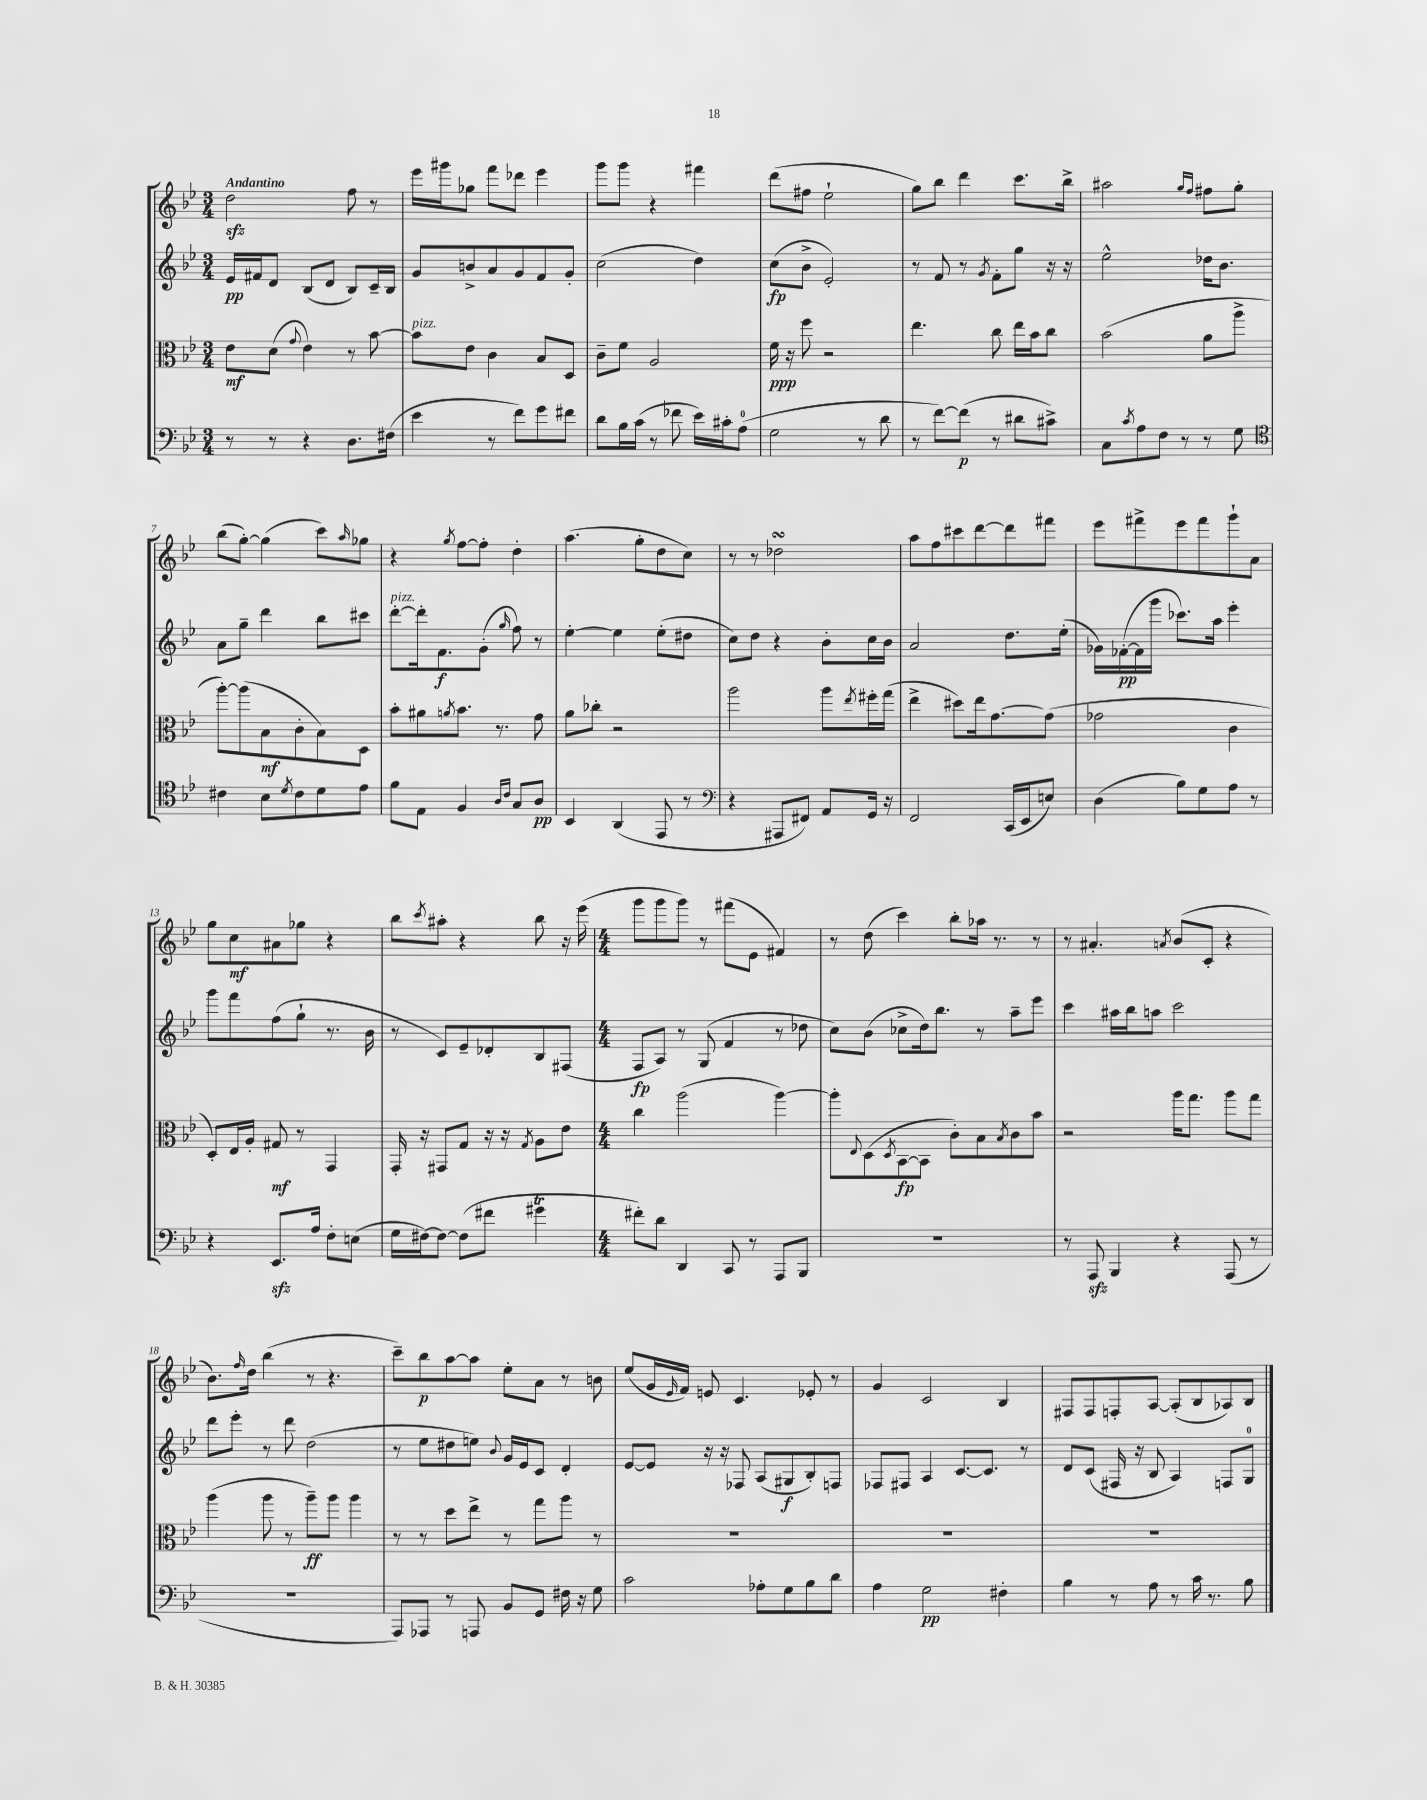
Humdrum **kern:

**kern	**kern	**kern	**kern
*staff4	*staff3	*staff2	*staff1
*clefF4	*clefC3	*clefG2	*clefG2
*k[b-e-]	*k[b-e-]	*k[b-e-]	*k[b-e-]
*M3/4	*M3/4	*M3/4	*M3/4
8r	8e-\L	16e-/LL	2dd\
.	.	16f#/J	.
8r	(8d\J	8d/J	.
.	8qqg/	.	.
4r	4e-\)	(8B-/L	.
.	.	8d/J	.
8.D\L	8r	8B-/L)	8ff\
.	[8b-\	16c~/L	8r
(16F#\Jk	.	16B-/JJ	.
=	=	=	=
4e-\	8b-\]L	8g/L	16eee-\LL
.	.	.	16ggg#\J
.	8e-\J	8b^/	8gg-\J
8r	4c\	8a/	8fff\L
8f\L)	.	8g/	8ddd-\J
8g\	8B-/L	8f/	4eee-\
8f#\J	8D/J	8g'/J	.
=	=	=	=
8d\L	8c~\L	(2cc\	8ggg\L
16B-\L	8f\J	.	8ggg\J
(16c\JJ	.	.	.
8r	2A/	.	4r
8f-\	.	.	.
16e-\LL)	.	4dd\)	4fff#\
16c#'\J	.	.	.
(8A\J	.	.	.
=	=	=	=
2G\	16f\	(8cc\L	(8ddd\L
.	16r	.	.
.	8ff\	8b-^\J	8ff#\J
.	2r	2e-'/)	2ee-`\
8r	.	.	.
8d\	.	.	.
=	=	=	=
8r	4.ee-\	8r	8gg\L)
[8f\L)	.	8f/	8bb-\J
(8f\]J	.	8r	4ddd\
.	.	8qg/	.
8r	8cc\	8f'\L	.
8d#\L	16ee-\LL	8gg\J	8.ccc\L
.	16b-\J	.	.
8c#^\J)	8cc\J	16r	.
.	.	16r	16bb-^\Jk
=	=	=	=
8C\L	(2b-\	2ee-^^\	2aa#\
8qc/	.	.	.
8A\	.	.	.
8F\J	.	.	.
8r	.	.	.
.	.	.	16qqgg/LL
.	.	.	16qqff/JJ
8r	8a\L	16dd-\LK	8ff#\L
.	.	8.b-\J	.
8G\	8aa^\J	.	8gg'\J
=	=	=	=
*clefC4	*	*	*
4c#\	[8aa'\L)	8a\L	(8bb-\L
.	(8aa\]	8gg~\J	[8gg'\J)
8B-\L	8B-\	4ddd\	(4gg\]
8qd/	.	.	.
8c#\	8c'\	.	.
8d\	8B-\)	8bb-\L	8ccc\L)
.	.	.	16qqaa/
8e-\J	8D\J	8ccc#\J	8gg-\J
=	=	=	=
8f\L	8b-'\L	[8ddd'\L	4r
8E-\J	8a#\	16ddd'\]k	.
.	.	8.f\	.
.	8qa/	.	8qgg/
4F/	8.b-\J	.	[8ff\L
.	.	(8g'\J	8ff'\]J
.	8.r	.	.
16qqA/LL	.	.	.
16qqc/JJ	.	16qqgg/	.
8G/L	.	8ff\)	4dd'\
8A/J	8g\	8r	.
=	=	=	=
4BB-/	8a\L	[4ee-'\	(4.aa\
.	8cc-'\J	.	.
(4AA/	2r	4ee-\]	.
.	.	.	8gg'\L
8EE-/	.	(8ee-'\L	8dd\
8r	.	8dd#\J	8cc\J)
=	=	=	=
*clefF4	*	*	*
4r	2aa\	8cc\L)	8r
.	.	8dd\J	8r
8AAA#/L	.	4r	2dd-\
8FF#/J)	.	.	.
8AA/L	8aa\L	8b-'\L	.
.	8qee-/	.	.
16GG/Jk	16ff#'\L	16cc\L	.
16r	(16gg\JJ	16b-\JJ	.
=	=	=	=
2FF/	4ee-^\	2a/	8aa\L
.	.	.	8ff\
.	8dd#\L)	.	8ccc#\
.	16ee-\k	.	[8ddd\
.	[8.g\	.	.
(16CC/LL	.	8.dd\L	8ddd\]
16EE-/J	.	.	.
8E/J)	(8g\]J	.	8fff#\J
.	.	(16ee-'\Jk	.
=	=	=	=
(4D\	2g-\	16g-\LL)	8eee-\L
.	.	([16f-'\	.
.	.	16f-\]	8fff#^\
.	.	16ggg\JJ	.
8B-\L)	.	8.ccc-\L)	8eee-\
8G\	.	.	8fff#\
.	.	16aa\Jk	.
8A\J	4c\	4eee-'\	8ggg`\
8r	.	.	8a\J
=	=	=	=
4r	8D'/L)	8ggg\L	8gg\L
.	16E-/L	8fff\	8cc\
.	16A'/JJ	.	.
8.EE-/L	8G#/	(8ff\	8a#\
.	8r	8gg`\J	8gg-\J
16A/Jk	.	.	.
8F'\L	4GG/	8.r	4r
(8E\J	.	.	.
.	.	16b-\	.
=	=	=	=
16G\LL	16GG'/	8r	8bb-\L
[16F#\J)	16r	.	.
.	.	.	8qccc/
8F#\_J	8GG#/L	8c/L)	8aa#'\J
(8F#\]L	8G/J	8e-~/	4r
8f#\J	16r	8d-'/	.
.	16r	.	.
.	8qG/	.	.
4g#\	8A\L	8B-/	8bb-\
.	8e-\J	(8F#/J	16r
.	.	.	(16eee-\
=	=	=	=
*M4/4	*M4/4	*M4/4	*M4/4
8f#'\L)	4cc\	8F/L	8ggg\L
8d\J	.	8A/J)	8ggg\
4DD/	(2aa\	8r	8ggg\J)
.	.	(8G/	8r
8CC/	.	4f/	(8fff#\L
8r	.	.	8e-\J
8AAA/L	[4aa\)	8r	4f#/)
8BBB-/J	.	8dd-\	.
=	=	=	=
1r	8aa'\]L	8cc\L)	8r
.	8qqE-/	.	.
.	(8D\	(8b-\J	(8dd\
.	8qD/	.	.
.	[8BB-\	8cc-^\L	4ccc\)
.	8BB-\]J	16dd\k)	.
.	.	8.bb-\J	.
.	8c'\L)	.	8bb-'\L
.	8B-\	8r	16aa-\Jk
.	.	.	8.r
.	8qB-/	.	.
.	8c\	8aa~\L	.
.	8b-\J	8eee-\J	8r
=	=	=	=
8r	2r	4ccc\	8r
8AAA/	.	.	4.a#'/
4BBB-/	.	16aa#\LL	.
.	.	16bb-\J	.
.	.	8aa\J	.
.	.	.	8qa/
4r	16aa\LK	2ccc\	(8b-/L
.	8.gg\J	.	.
.	.	.	8c'/J
(8AAA/	8aa\L	.	4r
8r	8gg\J	.	.
=	=	=	=
1r	(4aa\	8ddd\L	8.b-\L)
.	.	8eee-'\J	.
.	.	.	16qqff/
.	.	.	16dd\Jk
.	8aa\	8r	(4bb-\
.	8r	8ddd\	.
.	8aa~\L)	(2dd\	8r
.	8aa\J	.	4.r
.	4aa\	.	.
=	=	=	=
8AAA/L)	8r	8r	8ccc~\L)
8AAA-/J	8r	8ee-\L	8bb-\
8r	8dd\L	8dd#\	[8aa\
8AAA/	8ee-^\J	8ee\J)	8aa\]J
.	.	8qqb-/	.
8BB-/L	8r	16g/LL	8ee-'\L
.	.	16e-/J	.
8GG/J	8gg\L	8c/J	8a\J
16F#\	8aa\J	4d'/	8r
16r	.	.	.
8G\	8r	.	8b\
=	=	=	=
2c\	1r	[8e-/L	(8ee-/L
.	.	8e-/]J	16g/L
.	.	.	16qqe-/
.	.	.	16f/JJ)
.	.	16r	8e/
.	.	16r	.
.	.	8F-/	4.c/
8A-'\L	.	(8A/L	.
8G\	.	8G#/	.
8B-\	.	8B-'/)	8e-'/
8d\J	.	8F/J	8r
=	=	=	=
4A\	1r	8F-/L	4g/
.	.	8F#/J	.
2G\	.	4A/	2c/
.	.	[8.c/L	.
.	.	8.c/]J	.
4F#'\	.	.	4B-/
.	.	8r	.
=	=	=	=
4B-\	1r	8d/L	8F#/L
.	.	(8c/J	8F#/
8r	.	16F#/	8F'/
.	.	16r	.
8A\	.	8B-/	[8A/J
8r	.	4A/)	(8A'/]L
16c\	.	.	8B-/
8.r	.	.	.
.	.	8F/L	8A-/)
8B-\	.	8G/J	8B-/J
==	==	==	==
*-	*-	*-	*-
